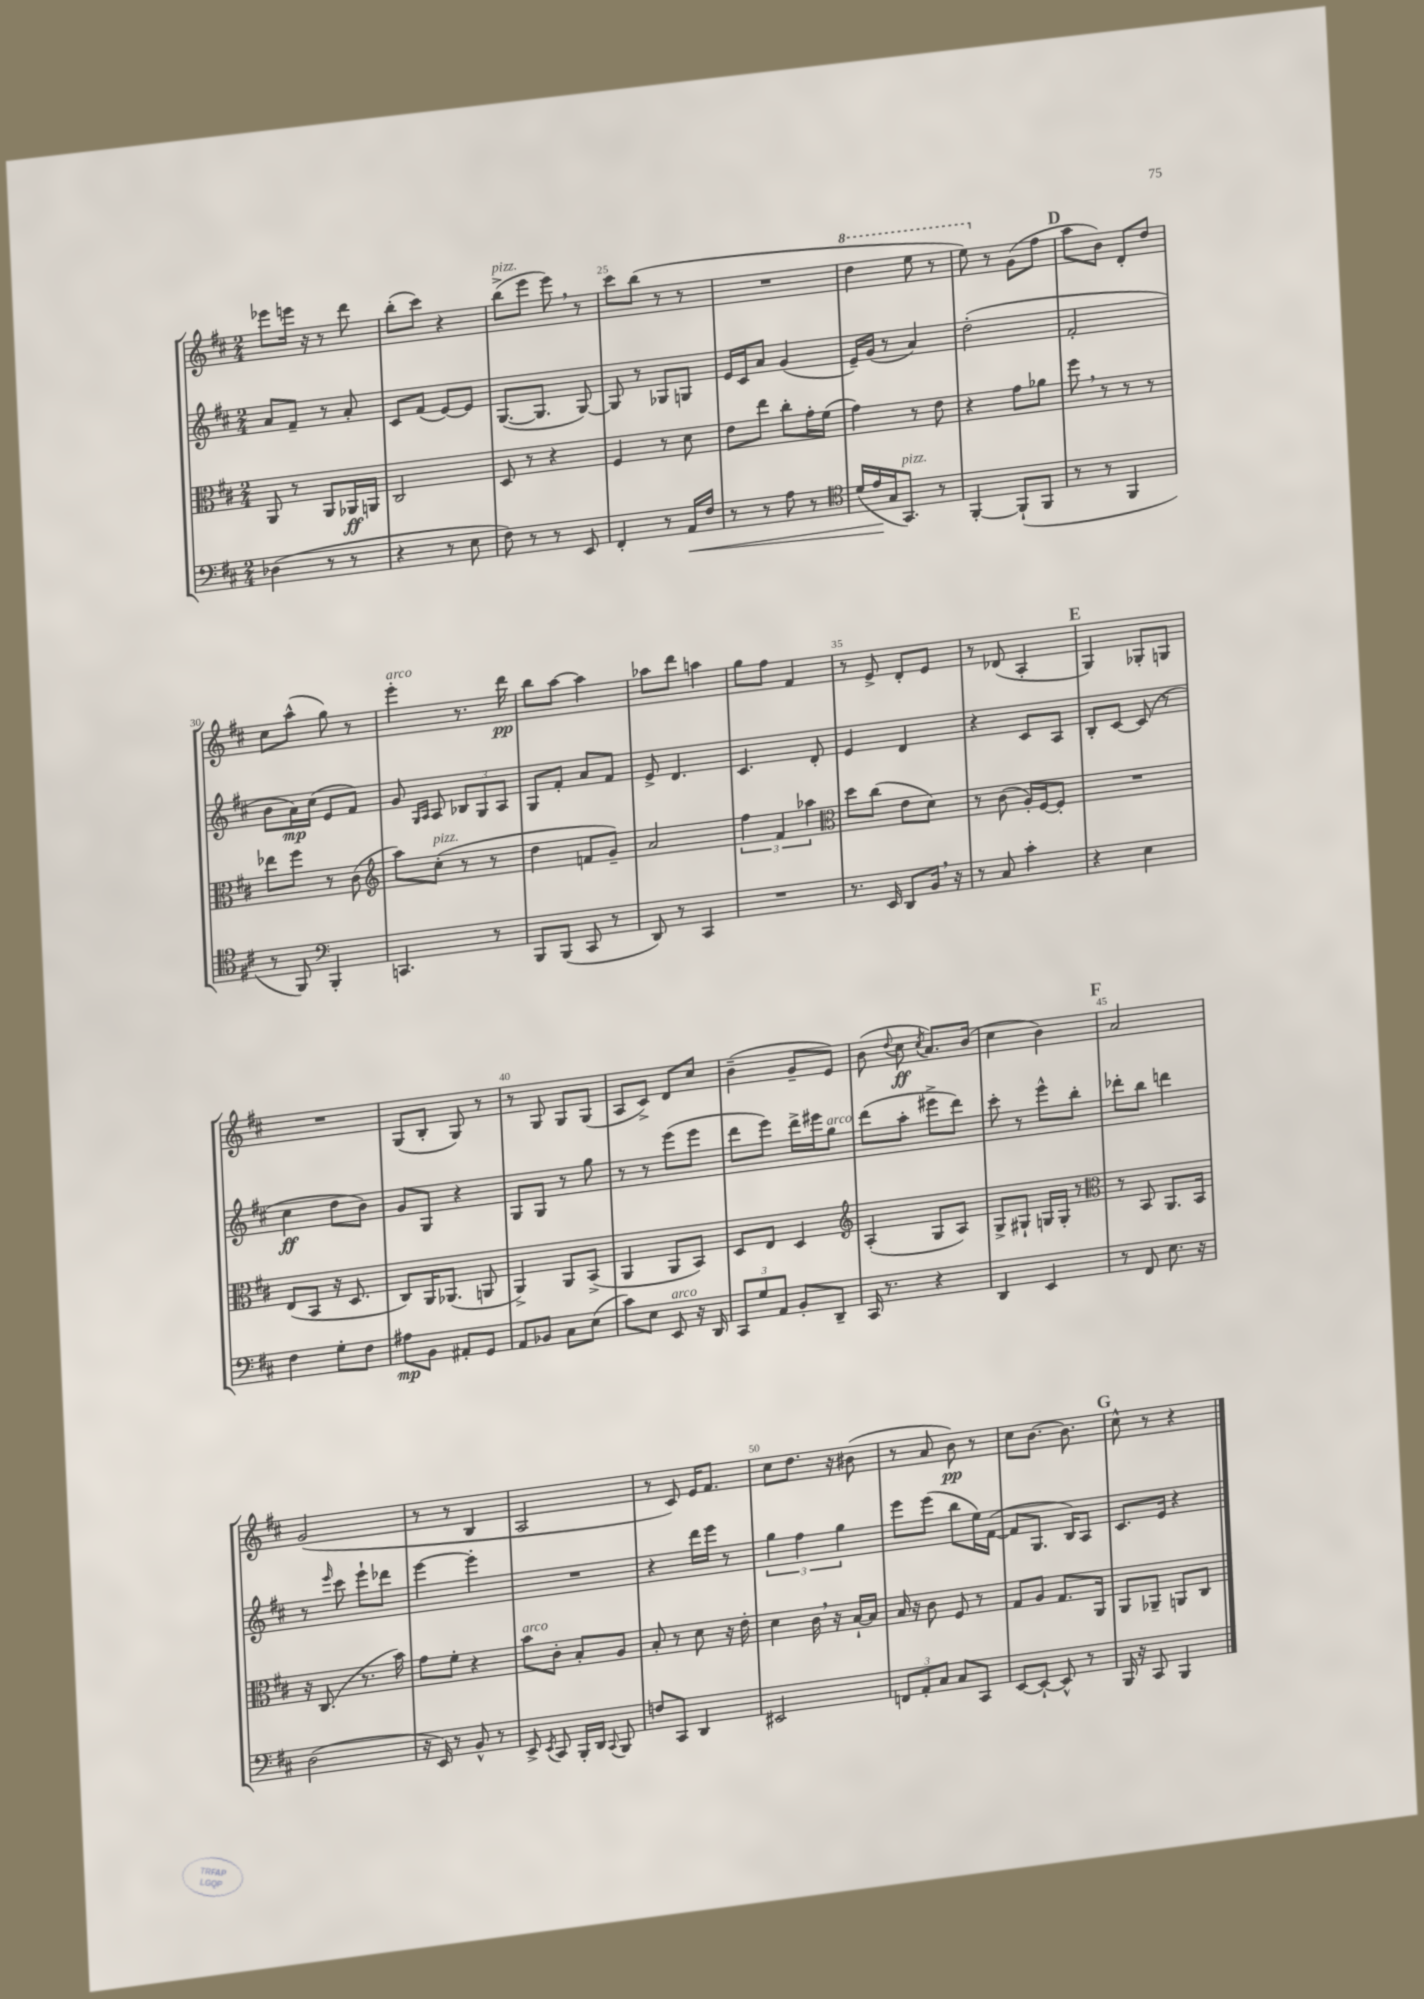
<<
\new StaffGroup <<
\new Staff = "s0" {
    \clef treble \key d \major \numericTimeSignature \time 2/4
    \autoBeamOff ees'''8[ e'''16] r16 r8 d'''8 |
    b''8[-.( cis'''8]) r4 |
    b''8[->^\markup { \italic "pizz." }( e'''8] e'''8) \breathe r8 |
    cis'''8[ b''8]( r8 r8 |
    R2 |
    \ottava #1 d'''4 e'''8 r8 |
    e'''8) \ottava #0 r8 g'8[( fis''8] |
    \mark \markup { \bold "D" } a''8[ b'8]) d'8[-. d''8] |
    cis''8[ a''8]-^( g''8) r8 |
    e'''4-.^\markup { \italic "arco" } r8. d'''16\pp |
    b''8[ a''8]~ a''4 |
    aes''8[ d'''8] a''4 |
    g''8[ fis''8] fis'4 |
    r8 e'8-> d'8[-. e'8] |
    r8 des'8( a4-. |
    \mark \markup { \bold "E" } g4) ges8[-. g8] |
    R2 |
    g8[( b8]-. g8) r8 |
    r8 g8 g8[ g8]( |
    a8[ cis'8]->) d'8[ cis''8] |
    b'4--( g'8[-- e'8]) |
    b'8( \appoggiatura { d''8 } cis''8\ff \acciaccatura { cis''8 } a'8.[) b'16]( |
    cis''4 b'4) |
    \mark \markup { \bold "F" } a'2 |
    g'2( |
    r8 r8 b4 |
    a2 |
    r8 cis'8) e'16[ fis'8.] |
    cis''8[ d''8.] r16 bis'8( |
    r8 a'8 b'8\pp) r8 |
    cis''8[ b'8.]~ b'8. |
    \mark \markup { \bold "G" } cis''8-^ r8 r4 \bar "|." |
}
\new Staff = "s1" {
    \clef treble \key d \major \numericTimeSignature \time 2/4
    \autoBeamOff a'8[ fis'8]-- r8 a'8-. |
    cis'8[ fis'8]( e'8[~) e'8] |
    g8.[~( g8.] g8~) |
    g8 r8 ges8[ g8] |
    e'16[ cis'16 a'8] g'4( |
    e'16[--) g'16]( r8 a'4) |
    d''2-.( |
    \mark \markup { \bold "D" } fis'2-. |
    b'8[ a'16\mp) cis''16]( e'8[ fis'8]) |
    g'8 \grace { g16[ a16] } a8 \tuplet 3/2 { bes8[ g8 a8] } |
    g8[ fis'8]-. a'8[ fis'8] |
    e'8-> d'4. |
    cis'4. d'8-. |
    e'4 d'4 |
    r4 cis'8[ a8] |
    \mark \markup { \bold "E" } b8[-. cis'8]~ cis'8( r8 |
    cis''4\ff d''8[ b'8]) |
    g'8[ g8] r4 |
    g8[ g8] r8 g''8 |
    r8 r8 e'''8[( e'''8] |
    d'''8[ e'''8]) d'''16[-> eis'''16 g''8]^\markup { \italic "arco" } |
    d'''8[( a''8]-. eis'''8[-> d'''8]) |
    cis'''8-. r8 e'''8[-^ b''8]-. |
    \mark \markup { \bold "F" } des'''8[-. b''8] d'''4 |
    r8 \grace { e'''16 } cis'''8 e'''8[-! des'''8] |
    e'''4~ e'''4-. |
    R2 |
    r4 d'''16[ e'''16] r8 |
    \tuplet 3/2 { g''4 fis''4 g''4 } |
    e'''8[ e'''8]( b''8[ e''16) fis'16]~( |
    fis'8[ g8.] b16[) a8] |
    \mark \markup { \bold "G" } cis'8.[ e'16] r4 \bar "|." |
}
\new Staff = "s2" {
    \clef alto \key d \major \numericTimeSignature \time 2/4
    \autoBeamOff a,8 r8 a,8[ aes,16\ff a,16] |
    cis2 |
    d8 r8 r4 |
    fis4 r8 d'8 |
    e'8[ e''8] cis''8[-. g'16-. fis'16]( |
    g'4) r8 e'8 |
    r4 g'8[ aes'8] |
    \mark \markup { \bold "D" } fis''8 \breathe r8 r8 r8 |
    ees''8[ fis''8] r8 cis'8( |
    \clef treble a''8[) cis''8]-.^\markup { \italic "pizz." }( r8 r8 |
    d''4 f'8[ g'8]--) |
    a'2 |
    \tuplet 3/2 { fis''4 fis'4 aes''4 } |
    \clef alto d''8[ cis''8]( e'8[ d'8]) |
    r8 cis'8( a16[-.) fis16~ fis8]-. |
    \mark \markup { \bold "E" } R2 |
    e8[( b,8] r16 d8. |
    cis8[) a,16 aes,8.]( a,8 |
    a,4->) a,8[ b,8]->( |
    a,4 a,8[ b,8]) |
    d8[ e8] d4 |
    \clef treble a4-.( g8[ a8]) |
    g8[-> gis8]-! g16[ g16]-. r8 |
    \mark \markup { \bold "F" } \clef alto r8 b,8 a,8.[ b,16] |
    r16 cis8.( r8. b'16) |
    g'8[ fis'8]-. r4 |
    b'8[^\markup { \italic "arco" } cis'8]-. b8[-. a8] |
    b8-. r8 d'8 r16 e'16-. |
    d'4 cis'16 \breathe r16 b16[~-! b16] |
    b16 r16 cis'8 fis8 r8 |
    g8[ a8] g8.[ a,16] |
    \mark \markup { \bold "G" } a,8[ aes,8]-- a,8[ cis8] \bar "|." |
}
\new Staff = "s3" {
    \clef bass \key d \major \numericTimeSignature \time 2/4
    \autoBeamOff des4( r8 r8 |
    r4 r8 e8 |
    fis8) r8 r8 e,8 |
    fis,4-. r8 a,16[\< fis16] |
    r8 r8 a8 r8 |
    \clef tenor d'16[( e'16\! g16 g,8.]^\markup { \italic "pizz." }) r8 |
    fis,4~-. fis,8[-!( fis,8] |
    \mark \markup { \bold "D" } r8 r8 fis,4 |
    r8 fis,8) \clef bass b,,4-. |
    c,4. r8 |
    b,,8[ b,,8]( cis,8 r8 |
    d,8) r8 cis,4 |
    R2 |
    r8. e,16 d,8[ b,16] \breathe r16 |
    r8 cis8 cis'4-. |
    \mark \markup { \bold "E" } r4 e4 |
    fis4 g8[-. fis8] |
    ais8[\mp b,8] ais,8[-. g,8] |
    a,8[ bes,8] cis8[ e8]( |
    cis'8[) e8] e,8^\markup { \italic "arco" } r16 d,16 |
    \tuplet 3/2 { cis,8[ g8 a,8] } b,8[-. d,8]-- |
    cis,16 r8. r4 |
    d,4 e,4 |
    \mark \markup { \bold "F" } r8 fis,8 e8. r16 |
    d2( |
    r16 e,16) r8 b,8-^ r8 |
    e,8-> \acciaccatura { e,8 } cis,8 b,,16[-. d,16] \appoggiatura { cis,8 } b,,8 |
    f8[ cis,8] d,4 |
    eis,2 |
    \tuplet 3/2 { f,8[ a,8-. cis8] } cis8[ cis,8] |
    e,8[~ e,8]~-! e,8-^ r8 |
    \mark \markup { \bold "G" } b,,16 r16 cis,8 b,,4 \bar "|." |
}
>>
>>
\layout { \context { \Score currentBarNumber = #22 \override BarNumber.break-visibility = ##(#f #t #t) barNumberVisibility = #(every-nth-bar-number-visible 5) } }
